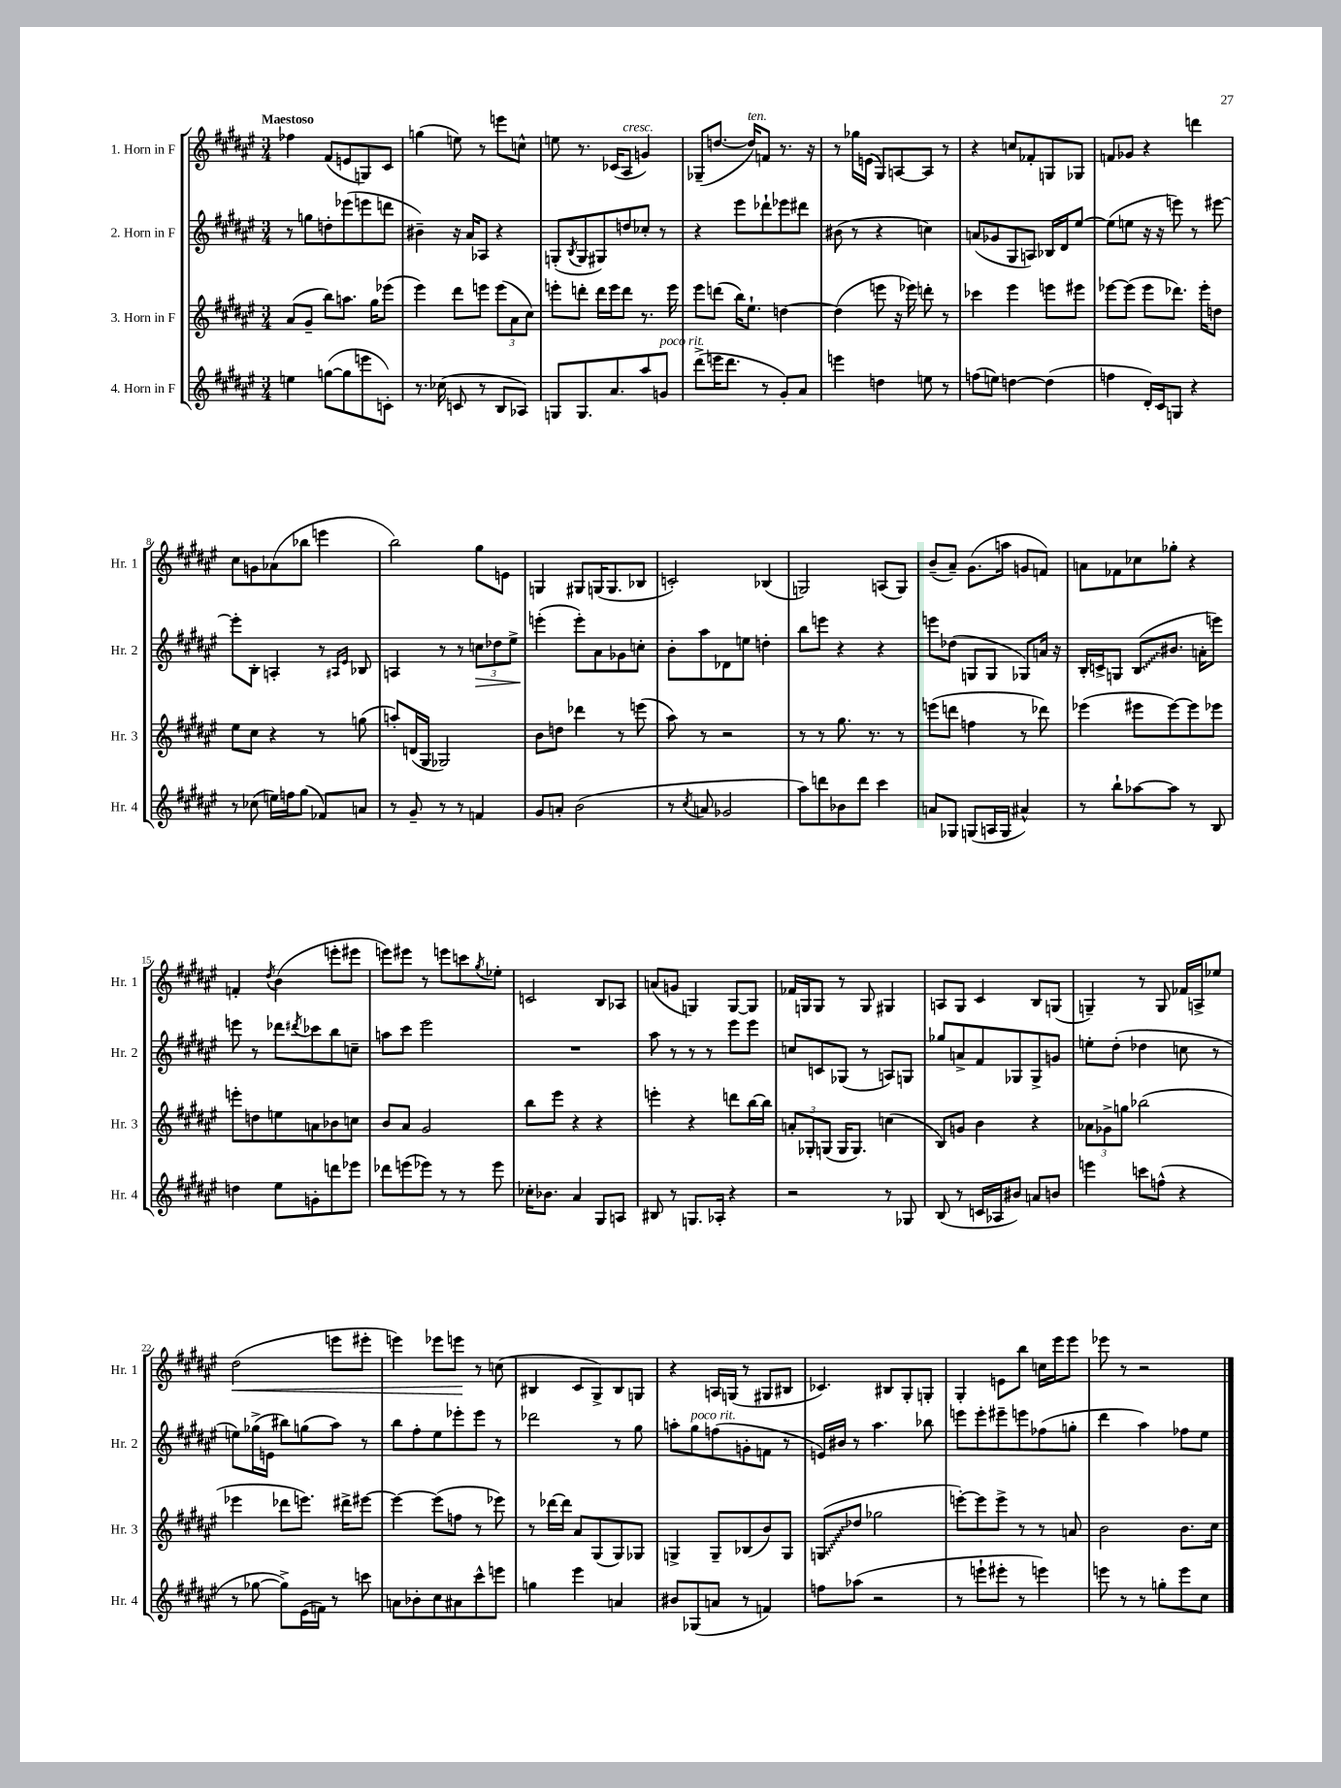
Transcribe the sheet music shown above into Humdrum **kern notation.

**kern	**kern	**kern	**kern
*staff4	*staff3	*staff2	*staff1
*clefG2	*clefG2	*clefG2	*clefG2
*k[f#c#g#d#a#e#]	*k[f#c#g#d#a#e#]	*k[f#c#g#d#a#e#]	*k[f#c#g#d#a#e#]
*M3/4	*M3/4	*M3/4	*M3/4
4ee	(8a#	8r	4ff-
.	8g#~	8gg	.
([8gg	8bb)	8dd'	(8f#
8gg]	8.aa	(8eee-	8e
8eee	.	8eee	8G)
.	16gg#	.	.
8c')	(8eee-	8ddd	8c#
=	=	=	=
8.r	4eee#)	4b#~)	(4gg
(16cc-	.	.	.
8c	8ddd#	16r	8ee)
.	.	16a#	.
8r	8eee	8A-	8r
8B	(12eee	4r	8eee
.	12a#	.	.
8A-)	.	.	8cc^^
.	12cc#)	.	.
=	=	=	=
8G	8eee'	(8G'	8ee
.	.	8qB	.
8.G	8ddd'	8G	8.r
.	16ddd	8G#)	.
8.a#	16eee	.	(16c-
.	8ddd	8dd	8A#
8aa#	8.r	8cc-'	4g)
8g	.	8r	.
.	16eee	.	.
=	=	=	=
(8ddd#^	8eee#	4r	(8G-~
16eee	(8ddd	.	[8.dd
8.ddd#	.	.	.
.	16bb)	8eee#	.
.	8.ee#`	.	16dd])
8r	.	8ddd-`	8f
8g#')	[4dd	8eee-	8.r
8a#	.	8ddd#	.
.	.	.	16r
=	=	=	=
4eee	(4dd]	(8b#	8r
.	.	8r	16gg-
.	.	.	(16e
4dd	8eee	4r	8G#)
.	16r	.	[8A
.	16eee-)	.	.
8ee	8ddd'	4cc)	8A]
8r	8r	.	8r
=	=	=	=
(8ff	4ccc-	(8a	4r
8ee)	.	8g-	.
[4dd	4eee#	8G#	8cc
.	.	8A)	8f-'
(4dd]	8eee	16B-	8G
.	.	16d#	.
.	8eee#	[8ee#	8G-
=	=	=	=
4ff	[8eee-	(8ee#]	8f
.	(8eee-]	8ee	8g-
16d#')	8eee-	16r	4r
16c#	.	16r	.
8G	8.ddd-)	8eee)	.
4r	.	8r	4ddd
.	16eee-'	.	.
.	8dd	[8eee#	.
=	=	=	=
8r	8ee#	8eee#']	8cc#
(8cc-	8cc#	8B'	8g
16ee)	4r	4A'	(8a-
16ff	.	.	.
(8gg#	.	.	8bb-
8f-)	8r	8r	4eee
.	.	16qqA#	.
.	.	16qqe#	.
8a	(8gg	8B-	.
=	=	=	=
8r	8aa')	4A	2bb)
8g#~	(16d	.	.
.	16G#	.	.
8r	2G-)	8r	.
8r	.	8r	.
4f	.	12cc	8gg#
.	.	12dd-	.
.	.	.	8e
.	.	12ee#^	.
=	=	=	=
8g#	8b	(4eee'	4G
8a'	8dd	.	.
(2b	4ddd-	8eee')	8G#
.	.	8a#	(16G
.	.	.	8.G
.	8r	8g-	.
.	(8eee	8cc'	8B-
=	=	=	=
8r	8aa#)	8b'	2c')
8qcc#	.	.	.
8a	8r	8aa#	.
2g-	2r	8d-	.
.	.	8ee	.
.	.	4dd'	(4B-
=	=	=	=
8aa#)	8r	8bb	2G)
8ddd	8r	8eee	.
8b-	8.gg#	4r	.
8ddd	.	.	.
.	8.r	.	.
4ccc#	.	4r	(8A
.	8r	.	8G)
=	=	=	=
8a	(8eee	8eee	(8b~
8G-	8ddd	(8dd-	8a#~)
(8G	4ff	8G	(8.g#
16A	.	8G	.
16G	.	.	16aa
4a#^^)	8r	8G-)	8g
.	8ddd-)	16a	8f)
.	.	16r	.
=	=	=	=
8r	(4eee-	16B'	8a
.	.	16c^	.
8bb`	.	8G	8f-
[8aa-	8eee#	(8B	8cc-
8aa-]	[8eee#)	8.b#	8gg-'
8r	8eee#]	.	4r
.	.	16a'	.
8B	8eee-	8eee)	.
=	=	=	=
4dd	8eee'	8eee	4f'
.	8dd	8r	.
.	.	.	8qdd#
8ee#	8ee	8ddd-	(4b
.	.	8qddd#	.
8g'	8a	8ccc-	.
8ddd	8b-	8bb	8eee'
8eee-	8cc	8cc~	8eee#
=	=	=	=
8ddd-	8b	8aa	8eee)
(8eee	8a#	8ccc#	8eee#
8eee-)	2g#	2eee#	8r
8r	.	.	8eee
8r	.	.	8ccc
.	.	.	8qgg#
8eee-	.	.	8ee-'
=	=	=	=
16cc-'	8bb	2.r	2c
8.b-	.	.	.
.	8eee#	.	.
4a#	4r	.	.
8G#	4r	.	8B
8A	.	.	8A-
=	=	=	=
8B#	4eee'	8aa#	(8a
8r	.	8r	8g
8.G	4r	8r	4G)
.	.	8r	.
16A-'	.	.	.
4r	8ddd	8eee#	[8G
.	[16bb	8eee#	8G]
.	16bb]	.	.
=	=	=	=
2r	12a'	8cc	16f-
.	.	.	16G
.	12G-'	.	.
.	.	8c	8G
.	(12G	.	.
.	16G	(8G-	8r
.	8.G)	.	.
.	.	8r	8G
8r	(4cc	8A)	4G#
8G-	.	8G	.
=	=	=	=
(8B	8B)	8gg-	8A
8r	8g	8a^	8G#
16c	4b	8f#	4c#
16A-	.	.	.
8b#)	.	8G-	.
8a	4r	8G-^	8B
8b	.	8g	(8G
=	=	=	=
4eee	12a-	8ee'	4G~)
.	12g-^	.	.
.	.	(8dd#'	.
.	12gg	.	.
8ccc	(2bb-	4dd-	8r
(8ff^^	.	.	8G
4r	.	8cc	16f-
.	.	.	16A^
.	.	8r	8ee-
=	=	=	=
8r	4eee-	8ee)	(2dd#
[8gg-	.	(16gg-^	.
.	.	16e	.
8gg-^])	8ddd-	8bb#)	.
(16e#	8.eee)	(8gg	.
16f)	.	.	.
8r	.	8aa#)	8eee
.	16ddd#^	.	.
8ccc	[8eee#	8r	8eee#'
=	=	=	=
8a	4eee#_	8bb	4eee)
8b-'	.	8ff#'	.
8cc#	(8eee#]	8ee#	8eee-
8a#	8ff	8eee-'	8eee
8ccc#^^	8r	8eee-	8r
8eee	8eee-)	8r	(8cc
=	=	=	=
4gg	8r	2ddd-	4B#
.	[16ddd-	.	.
.	16ddd-]	.	.
4eee#	8a#	.	8c#
.	(8G#	.	8G#^)
4a	8G#)	8r	8B#
.	8G-	8gg#	8G
=	=	=	=
8b#	4G^	8aa'	4r
(8G-	.	8gg#	.
8a	8G~	(8ff	16A
.	.	.	(16G
8r	(8B-	8g'	8r
4f)	8b)	8f	8G#
.	8G	8r	8B#
=	=	=	=
8ff	(8G	16e)	4.c-)
.	.	16b#	.
(8aa-	8dd-	8r	.
2r	2gg-	4.aa#	.
.	.	.	8B#
.	.	.	8G#'
.	.	8bb-	8G'
=	=	=	=
8r	[8eee')	8eee	4G#'
8eee`	8eee]	8eee'	.
8eee#'	8eee^	8eee#~	8e
8r	8r	8eee	8bb
4eee)	8r	(8ff-	16cc
.	.	.	16eee#
.	8a	8gg'	8eee#
=	=	=	=
8eee	2b	4ddd#	8eee-
8r	.	.	8r
8r	.	4aa#)	2r
8gg'	.	.	.
8eee	8.b	8ff-	.
8cc#	.	8ee#	.
.	16cc#	.	.
==	==	==	==
*-	*-	*-	*-
